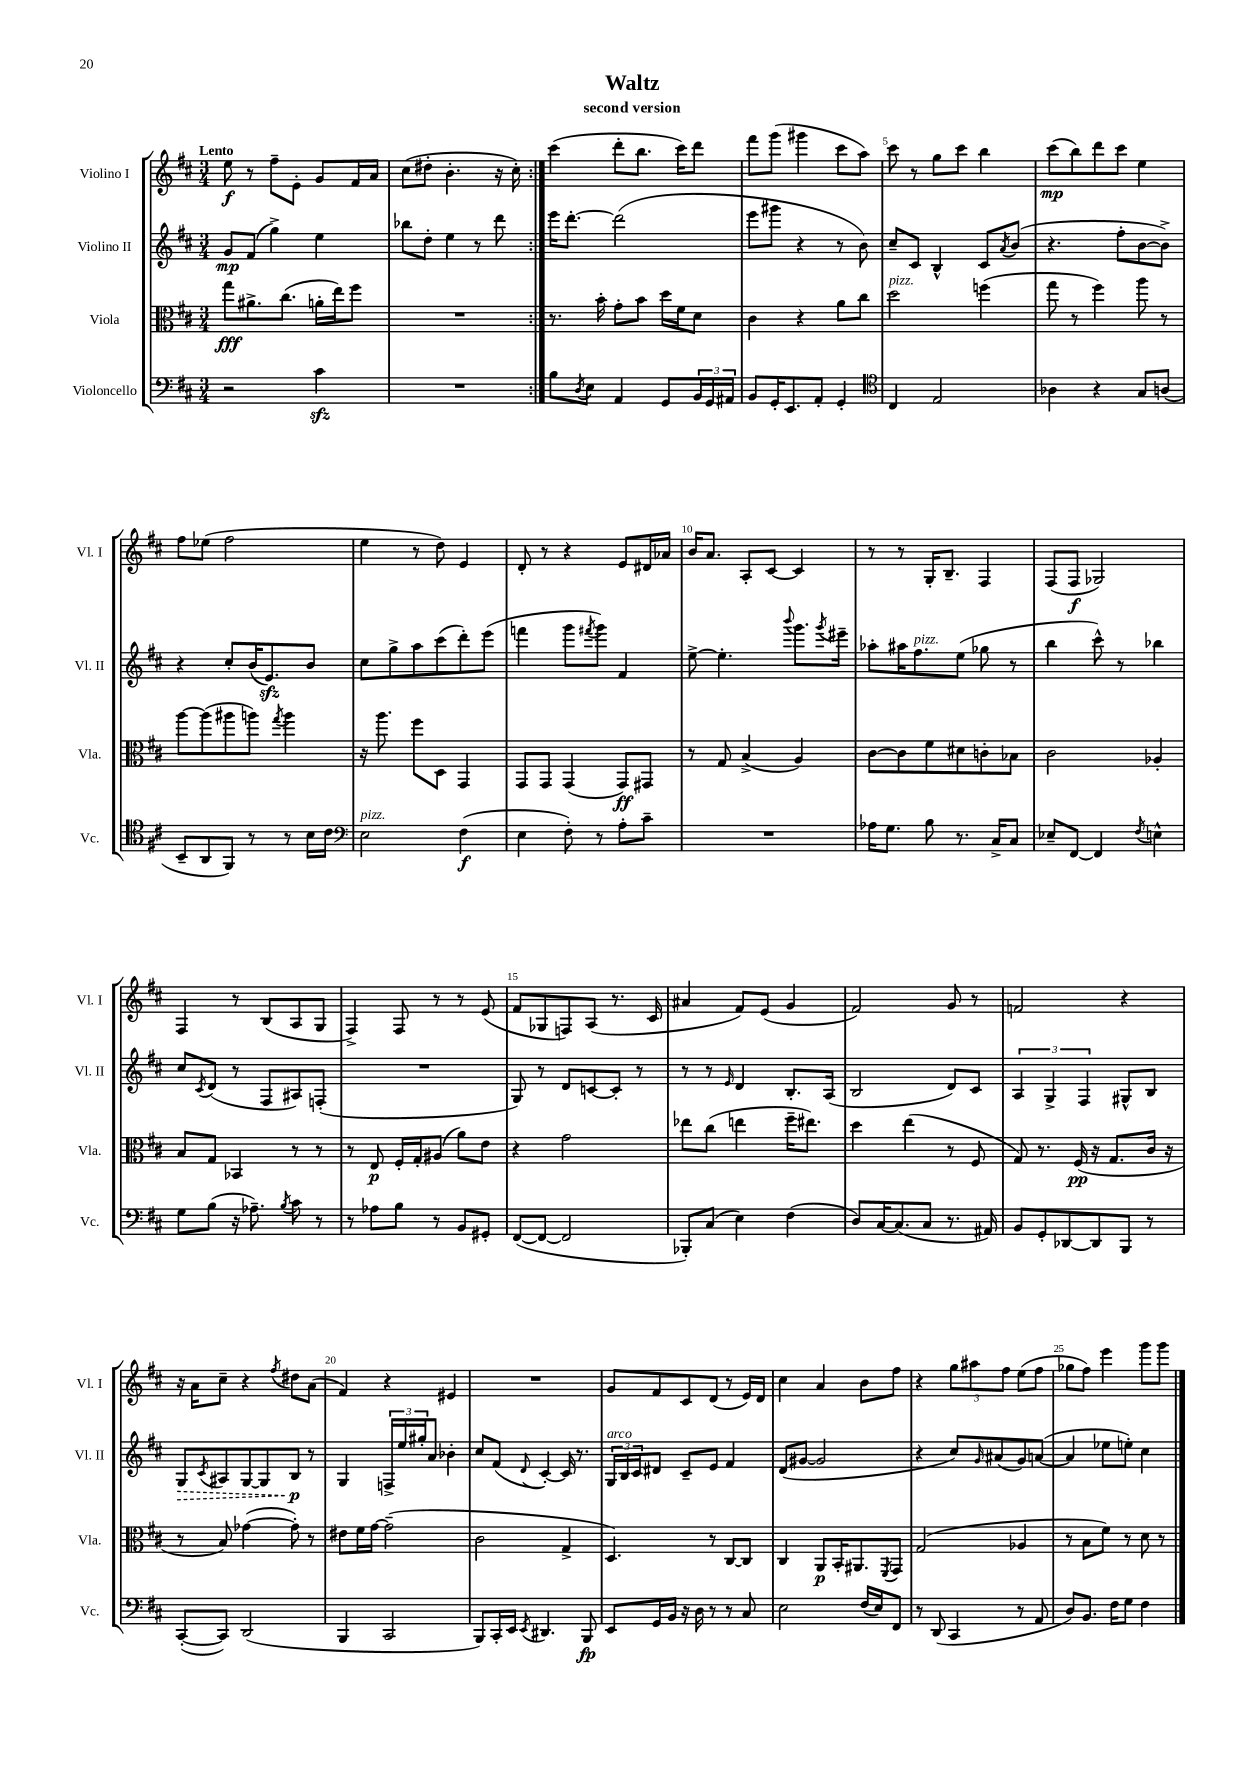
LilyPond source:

\header { title = "Waltz" subtitle = "second version" }
<<
\new StaffGroup <<
\new Staff = "s0" \with { instrumentName = "Violino I" shortInstrumentName = "Vl. I" } {
    \clef treble \key d \major \numericTimeSignature \time 3/4 \tempo "Lento"
    \repeat volta 2 { e''8\f r8 fis''8-- e'8-. g'8 fis'16 a'16 |
    cis''8( dis''8-. b'4.-. r16 cis''16-.) | }
    cis'''4( d'''8-. b''8. cis'''16) d'''8 |
    fis'''8 g'''8( gis'''4 cis'''8 a''8) |
    cis'''8 r8 g''8 cis'''8 b''4 |
    cis'''8\mp( b''8) d'''8 cis'''8 e''4 |
    fis''8 ees''8( fis''2 |
    e''4 r8 d''8) e'4 |
    d'8-. r8 r4 e'8 dis'16 aes'16 |
    b'16 a'8. a8-. cis'8~ cis'4 |
    r8 r8 g16-. b8.-- fis4 |
    fis8( fis8\f ges2) |
    fis4 r8 b8( a8 g8 |
    fis4->) fis8 r8 r8 e'8( |
    fis'8 ges8 f8) a8( r8. cis'16 |
    ais'4 fis'8) e'8( g'4 |
    fis'2) g'8 r8 |
    f'2 r4 |
    r16 a'16 cis''8-- r4 \acciaccatura { fis''8 } dis''8 a'8( |
    fis'4) r4 eis'4 |
    R2. |
    g'8 fis'8 cis'8 d'8( r8 e'16) d'16 |
    cis''4 a'4 b'8 fis''8 |
    r4 \tuplet 3/2 { g''8 ais''8 fis''8 } e''8( fis''8 |
    ges''8 fis''8) e'''4 g'''8 g'''8 \bar "|." |
}
\new Staff = "s1" \with { instrumentName = "Violino II" shortInstrumentName = "Vl. II" } {
    \clef treble \key d \major \numericTimeSignature \time 3/4
    \repeat volta 2 { g'8\mp fis'8( g''4->) e''4 |
    bes''8 d''8-. e''4 r8 d'''8 | }
    e'''16 d'''8.~-. d'''2( |
    e'''8 gis'''8 r4 r8 b'8) |
    cis''8-- cis'8 b4-^ cis'8 \acciaccatura { a'8 } b'8( |
    r4. fis''8-. b'8~ b'8->) |
    r4 cis''8-. b'16( e'8.\sfz) b'8 |
    cis''8 g''8-> a''8 cis'''8( d'''8-.) e'''8( |
    f'''4 g'''8 \acciaccatura { fis'''8 } g'''8) fis'4 |
    e''8~-> e''4.-. \appoggiatura { b'''8 } g'''8. \acciaccatura { g'''8 } eis'''16-- |
    aes''8-. ais''16 fis''8.^\markup { \italic "pizz." } e''8( ges''8 r8 |
    b''4 cis'''8-^) r8 bes''4 |
    cis''8 \acciaccatura { cis'8 } d'8( r8 fis8 ais8) f8-.( |
    R2. |
    g8) r8 d'8 c'8~ c'8-. r8 |
    r8 r8 \grace { e'16 } d'4 b8.-. a16( |
    b2 d'8) cis'8 |
    \tuplet 3/2 { a4 g4-> fis4 } gis8-^ b8 |
    \once \override Hairpin.style = #'dashed-line g8\> \acciaccatura { cis'8 } ais8 g8~ g8 b8\p\! r8 |
    g4 \tuplet 3/2 { f16-> e''16 gis''16-. } a'8 bes'4-. |
    cis''8 fis'8( \appoggiatura { d'8 } cis'4~-.) cis'16 r8. |
    \tuplet 3/2 { g16^\markup { \italic "arco" } b16 cis'16 } dis'8 cis'8-- e'8 fis'4 |
    d'8( gis'8~ gis'2 |
    r4 cis''8) \grace { g'16 } ais'8( g'8) a'8~( |
    a'4 ees''8 e''8-.) cis''4 \bar "|." |
}
\new Staff = "s2" \with { instrumentName = "Viola" shortInstrumentName = "Vla." } {
    \clef alto \key d \major \numericTimeSignature \time 3/4
    \repeat volta 2 { g''8\fff ais'8.-> cis''8.( a'16-. e''16) fis''8 |
    R2. | }
    r8. b'16-. g'8-. b'8 d''16 fis'16 d'8 |
    cis'4 r4 a'8 cis''8 |
    d''2^\markup { \italic "pizz." } f''4( |
    g''8 r8 fis''4) a''8 r8 |
    a''8~ a''8( ais''8 a''8) \acciaccatura { g''8 } a''4 |
    r16 a''8. fis''8 d8 g,4 |
    g,8 g,8 g,4( g,8\ff) gis,8 |
    r8 g8 b4->( a4) |
    cis'8~ cis'8 fis'8 dis'8 c'8-. bes8 |
    cis'2 aes4-. |
    b8 g8 bes,4 r8 r8 |
    r8 e8\p fis16-. g16-. ais8( a'8) e'8 |
    r4 g'2 |
    ees''8 cis''8( e''4 fis''16-- eis''8.) |
    d''4 e''4( r8 fis8 |
    g8) r8. fis16\pp( r16 g8. cis'16 r16 |
    r8 b8) ges'4~( ges'8-.) r8 |
    eis'8 fis'16 g'16~ g'2--( |
    cis'2 g4-> |
    d4.) r8 cis8~ cis8 |
    cis4 a,8\p b,16-. ais,8. \acciaccatura { fis,8 } g,8 |
    g2( aes4 |
    r8 b8 fis'8) r8 d'8 r8 \bar "|." |
}
\new Staff = "s3" \with { instrumentName = "Violoncello" shortInstrumentName = "Vc." } {
    \clef bass \key d \major \numericTimeSignature \time 3/4
    \repeat volta 2 { r2 cis'4\sfz |
    R2. | }
    b8 \acciaccatura { d8 } e8 a,4 g,8 \tuplet 3/2 { b,16 g,16 ais,16 } |
    b,8 g,16-. e,8. a,8-. g,4-. |
    \clef tenor cis4 e2 |
    aes4 r4 g8 a8( |
    b,8-- a,8 fis,8) r8 r8 b16 cis'16 |
    \clef bass e2^\markup { \italic "pizz." } fis4\f( |
    e4 fis8-.) r8 a8-. cis'8-- |
    R2. |
    aes16 g8. b8 r8. cis16-> cis8 |
    ees8-- fis,8~ fis,4 \acciaccatura { fis8 } e4-^ |
    g8 b8( r16 aes8.--) \acciaccatura { b8 } cis'8 r8 |
    r8 aes8 b8 r8 b,8 gis,8-. |
    fis,8~( fis,8~ fis,2 |
    bes,,8-.) cis8( e4) fis4( |
    d8) cis16~ cis8.( cis8 r8. ais,16) |
    b,8 g,8-. des,8~ des,8 b,,8 r8 |
    cis,8~-.( cis,8) d,2( |
    b,,4 cis,2 |
    b,,8) cis,16-. e,16 \acciaccatura { e,8 } dis,4. b,,8\fp |
    e,8 g,16 b,16 r16 d16 r8 r8 cis8 |
    e2 fis16( e16) fis,8 |
    r8 d,8( cis,4 r8 a,8 |
    d8) b,8. fis16 g8 fis4 \bar "|." |
}
>>
>>
\layout { \context { \Score \override BarNumber.break-visibility = ##(#f #t #t) barNumberVisibility = #(every-nth-bar-number-visible 5) } }
